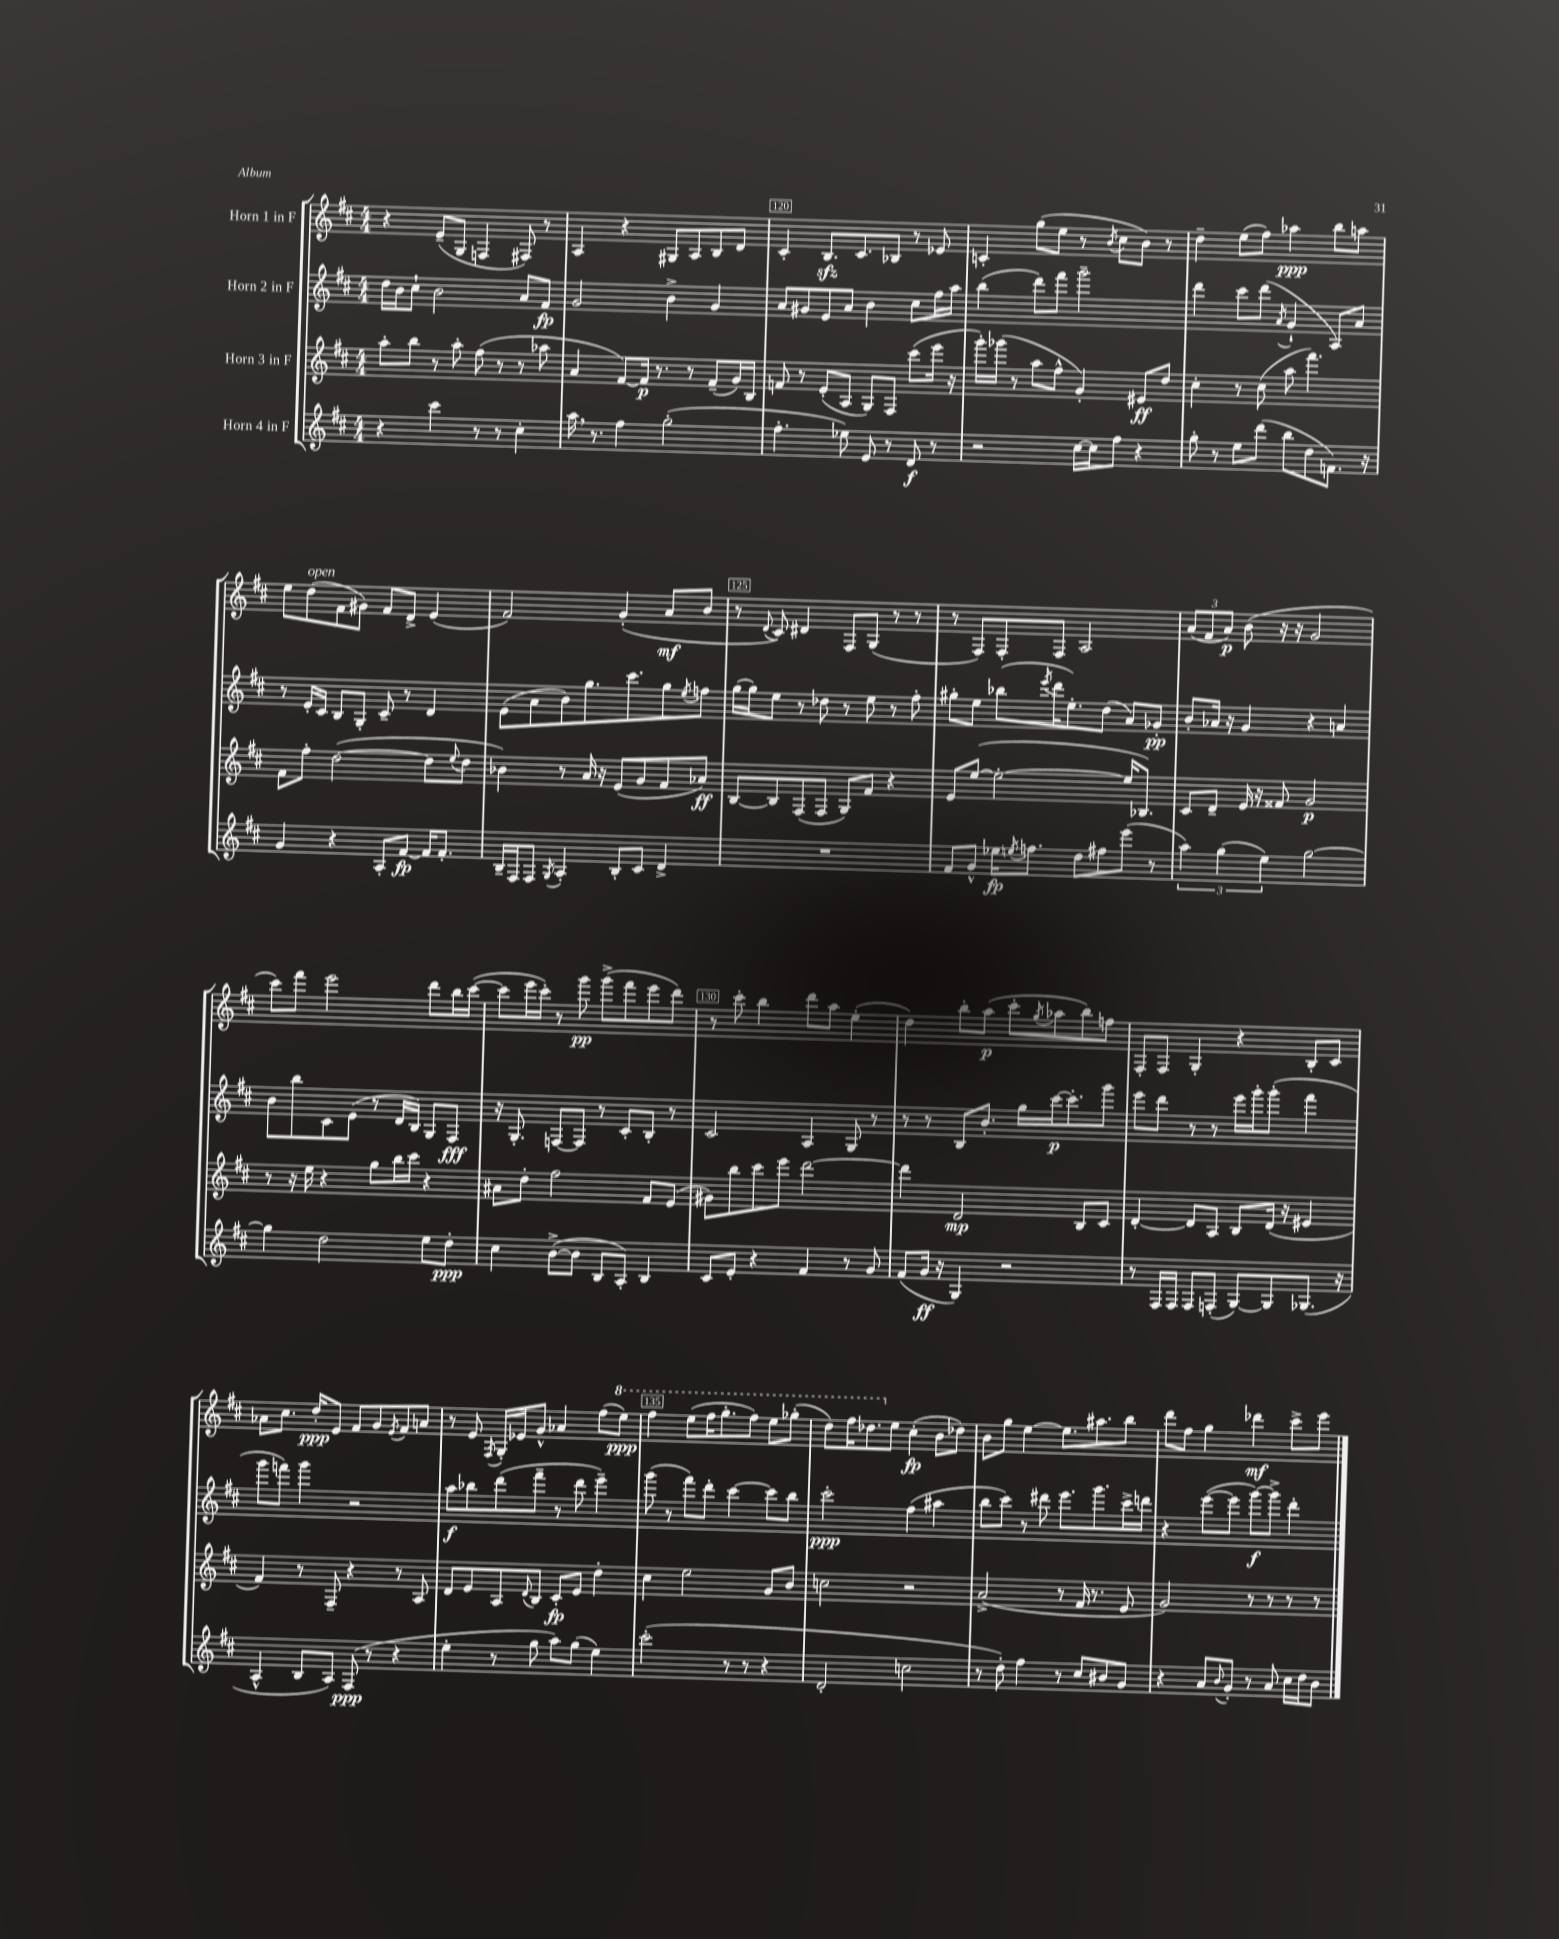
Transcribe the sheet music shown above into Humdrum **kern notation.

**kern	**kern	**kern	**kern
*staff4	*staff3	*staff2	*staff1
*clefG2	*clefG2	*clefG2	*clefG2
*k[f#c#]	*k[f#c#]	*k[f#c#]	*k[f#c#]
*M4/4	*M4/4	*M4/4	*M4/4
4r	8aa'	16dd	4r
.	.	16b	.
.	8bb	8cc#`	.
4ccc#	8r	2b	(8e~
.	8aa'	.	8G
8r	(8ff#	.	4F
8r	8r	.	.
4cc#'	8r	8a	8F#)
.	8aa-	8f#	8r
=	=	=	=
16aa	4a	2g	4A
8.r	.	.	.
4ff#	[8f#)	.	4r
.	16f#]	.	.
.	8.r	.	.
(2gg'	.	4b^	8G#
.	8r	.	8A
.	(8f#~	4g	8B
.	16g)	.	8d
.	16B	.	.
=	=	=	=
4.ff#'	8f	8a	4c#'
.	8r	8g#	.
.	(8e'	8e	8.B
8ee-)	8A	8a	.
.	.	.	8.c#
8e	8G)	4b	.
8r	8F#	.	8B-
8d	(8ccc#	8cc#	8r
8r	16eee	16ff#	8e-
.	16r	16aa	.
=	=	=	=
2r	16ggg')	(4bb	4c'
.	(16ggg-	.	.
.	8r	.	.
.	8aa	8ddd)	(8gg
.	8ff#^^	8fff#	8ee
[16cc#	4g')	2ggg~	8r
16cc#]	.	.	.
.	.	.	8qb
8ff#	.	.	8cc#
4r	8e#	.	8b)
.	8dd	.	8r
=	=	=	=
8gg'	4cc#'	4ddd	4dd~
8r	.	.	.
8ee	8r	8ccc#	(8ee
(8ddd	(8cc#	(8ddd	8ff#)
.	.	8qa	.
8bb	8aa	4g`	4aa-
8dd	4.fff#)	.	.
8.f)	.	8A)	8bb
.	.	8a	8aa
16r	.	.	.
=	=	=	=
4g	8f#	8r	8ee
.	8ff#'	16e'	(8dd
.	.	16c#	.
4r	([2dd	8B	8f#
.	.	8G'	8g#)
8A'	.	8c#~	8f#
[8f#	.	8r	8d^
16f#]	8dd]	4d	(4e
8.f#'	.	.	.
.	8qqee	.	.
.	8dd	.	.
=	=	=	=
16B~	4b-)	(8e	2f#)
16F#	.	.	.
8F#	.	8a	.
8qG	.	.	.
4A'	8r	8b)	.
.	16a	8.gg	.
.	16r	.	.
8B'	(8e	.	(4g'
.	.	8.ccc#	.
8c#	8g	.	.
4d^	8f#	8gg	8a
.	.	8qee	.
.	8a-)	8ff	8b
=	=	=	=
1r	[8B	(16gg	8r
.	.	16gg)	.
.	.	.	8qqd
.	8B]	8ee	8c#)
.	(8F#	8r	4d#
.	8F#	8dd-	.
.	8G)	8r	8F#
.	8f#	8ee	(8G
.	4r	8r	8r
.	.	8ff#'	8r
=	=	=	=
8f#	8e	8gg#'	8r
8g^^	([8ee	8ee	8F#)
16ee-	2ee'_	(8bb-	8F#'
8qee	.	.	.
8.ff	.	.	.
.	.	8qeee	.
.	.	16ddd	8F#
.	.	8.ee')	.
8dd	.	.	2A
8ff#	.	(8dd	.
(8eee	16ee]	8a)	.
.	8.B-)	.	.
8r	.	8g-'	.
=	=	=	=
6aa)	8c#	8b'	(12a
.	.	.	12f#
.	8d~	16a-	.
(6gg	.	.	12a)
.	.	16r	.
.	16e	4g	(8b
.	16r	.	.
6ee)	.	.	.
.	8f##	.	16r
.	.	.	16r
[2gg	2g	4r	2g
.	.	4a	.
=	=	=	=
4gg]	8r	8b	8ccc#)
.	16r	8bb	8fff#
.	16ee	.	.
2dd	4r	8c#	2eee
.	.	(8e	.
.	8gg	8r	.
.	16bb	16d	.
.	16ccc#	16B)	.
8ee	4r	8G	8ddd
8dd'	.	8F#	16bb
.	.	.	([16ccc#
=	=	=	=
4cc#	8a#	16r	8ccc#]
.	.	8.G'	.
.	8dd'	.	16eee
.	.	.	16ccc#')
([8b^	2ff#	[8F	8r
8b]	.	8F]	8ggg
8B	.	8r	(8ggg^
8A')	.	8c#'	8fff#
4B	8f#	8B'	8eee
.	(8e	8r	8ddd)
=	=	=	=
8c#	8g#)	2c#	8r
8e'	8bb	.	8ccc#'
4r	8ccc#	.	4bb
.	8eee	.	.
4f#	[2ddd	4A	8ddd
.	.	.	8aa
8r	.	8G	(4ee'
8g	.	8r	.
=	=	=	=
(8f#	4ddd]	8r	4dd)
16g	.	8r	.
16r	.	.	.
4G)	2d	8B	8bb'
.	.	8.b'	(8aa
2r	.	.	8ccc#'
.	.	16gg	.
.	.	.	8qgg
.	.	[16ccc#	8aa-
.	.	8.ccc#']	.
.	8B	.	8bb)
.	8c#	8ggg	8ff
=	=	=	=
8r	[4d'	8eee	8F#'
16F#	.	8ddd	8F#
16F#	.	.	.
8F#	8d]	8r	4G'
(8F'	8A	8r	.
[8G)	8B	16eee	4r
.	.	16ggg'	.
8G]	(16d	(8ggg'	.
.	16r	.	.
(8.G-	4e#	4fff#	8B'
.	.	.	8c#
16r	.	.	.
=	=	=	=
4A^^	4f#)	8ggg	8a-
.	.	8fff)	8.cc#
8B	8r	4ggg	.
.	.	.	16dd'
8A)	8F#~	.	8e
(8F#	4r	2r	8f#
8r	.	.	8g
.	.	.	8qe
4r	8r	.	8f#
.	8A	.	8a
=	=	=	=
4ee'	8d	8aa	8r
.	8e	8bb-	8e
.	.	.	8qF#
8r	8A	(8ddd	16G'
.	.	.	16e-
.	8qqd	.	.
8gg	8B	8fff#~	8g^^
8aa)	8c#'	8r	4a-
(8gg	8e	8ddd	.
4ee)	4dd'	4eee~)	(8ff#
.	.	.	8eee)
=	=	=	=
(2ccc#'	4cc#	(8ggg	4fff#
.	.	8r	.
.	2ee	8fff#)	(8eee
.	.	8ddd'	16fff#
.	.	.	8.ggg'
8r	.	[4ccc#	.
8r	.	.	8fff#)
4r	8g	8ccc#]	8eee
.	8b	8bb	(8ggg-'
=	=	=	=
2d'	2cc	2ccc#'	8ddd)
.	.	.	16fff#
.	.	.	8.ddd-
.	.	.	8ee
2cc	2r	(4ff#	(4cc#'
.	.	4aa#	8b
.	.	.	8dd-)
=	=	=	=
8r	(2a^	8bb	8b
8dd')	.	8ccc#)	8gg
4ff#	.	8r	[4ee
.	.	8ddd#	.
8r	8r	8.eee	8.ee]
8cc#	16f#	.	.
.	8.r	8.ggg	8.aa#
8b#	.	.	.
8g	8e	16ccc#^	8bb
.	.	16ddd	.
=	=	=	=
4r	2g)	4r	8ddd
.	.	.	8ff#
8a	.	([8eee	4gg
8qqb	.	.	.
8g'	.	8eee]	.
8r	8r	[8ggg)	4ddd-
8a	8r	8ggg^]	.
16cc#	8r	4ddd'	8ccc#^
16dd	.	.	.
8b	8r	.	8eee
==	==	==	==
*-	*-	*-	*-
